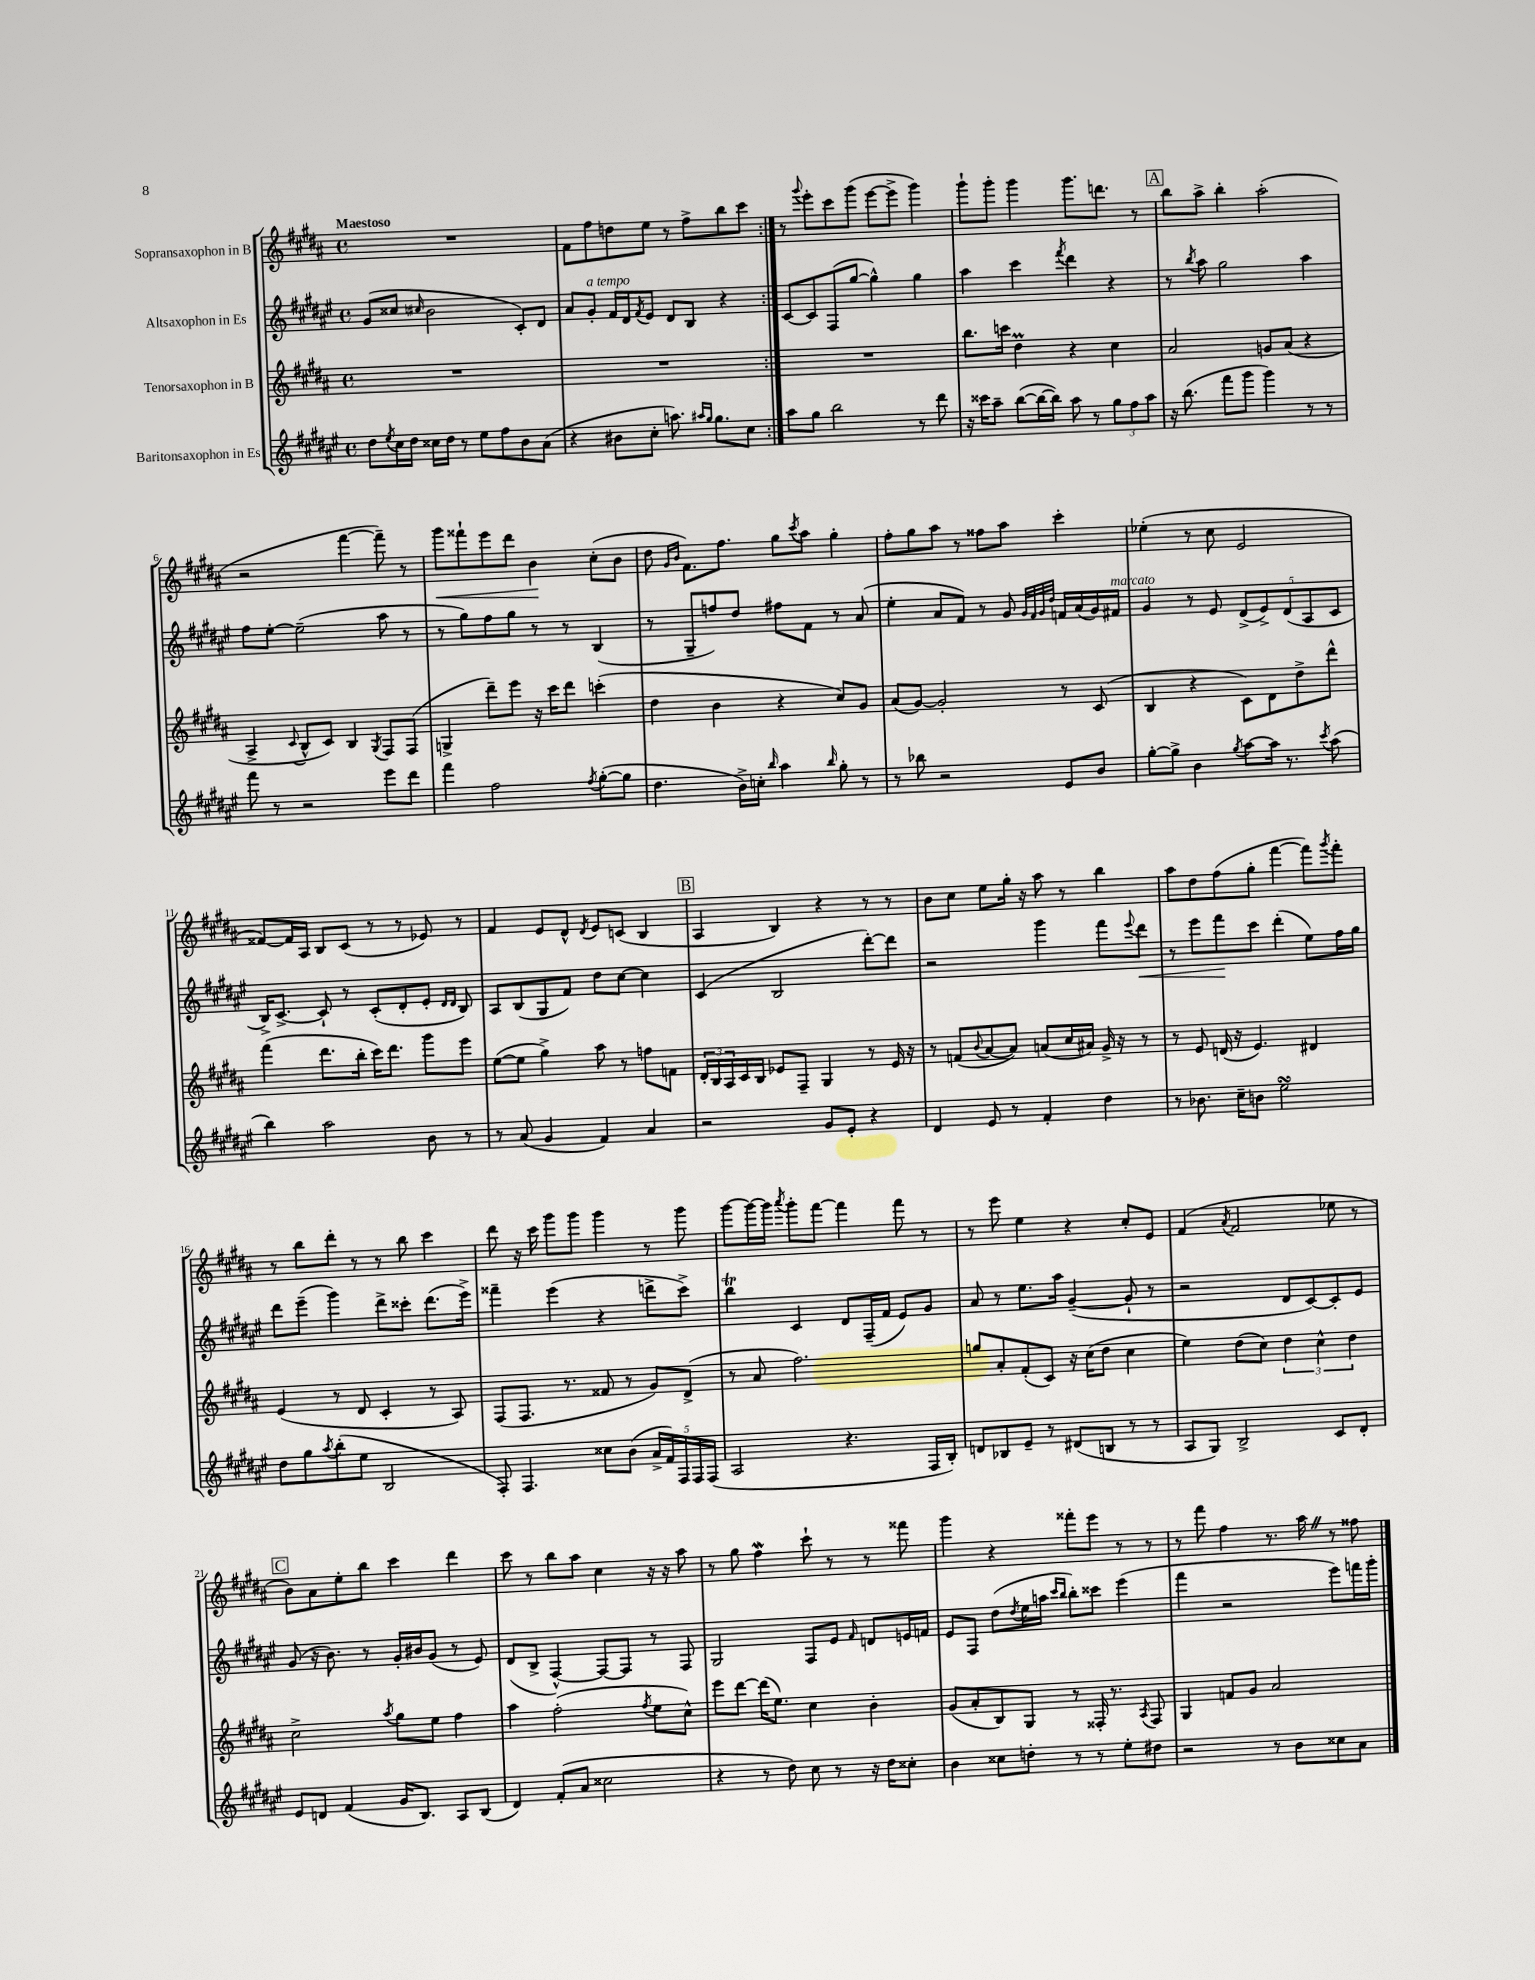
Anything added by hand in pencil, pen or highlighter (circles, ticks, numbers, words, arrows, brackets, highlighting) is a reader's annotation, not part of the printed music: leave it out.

**kern	**kern	**kern	**kern
*staff4	*staff3	*staff2	*staff1
*clefG2	*clefG2	*clefG2	*clefG2
*k[f#c#g#d#a#e#]	*k[f#c#g#d#a#]	*k[f#c#g#d#a#e#]	*k[f#c#g#d#a#]
*M4/4	*M4/4	*M4/4	*M4/4
*met(c)	*met(c)	*met(c)	*met(c)
8dd#\L	1r	(8g#/L	1r
8qee#/	.	.	.
16cc#\L	.	8cc##/J	.
16dd#\JJ	.	.	.
.	.	16qqcc#/	.
16cc##\LL	.	2b\	.
16dd#\JJ	.	.	.
8r	.	.	.
8ee#\L	.	.	.
8ff#\	.	.	.
8b\	.	8c#'/L)	.
(8a#\J	.	8d#/J	.
=	=	=	=
4r	1r	8a#/L	8f#\L
.	.	8g#'/J	8ff#\
8b#\L	.	16f#/LL	8dd\
.	.	16d#/J	.
.	.	8qf#/	.
8cc#'\J	.	8e#/J	8ee\J
8.aa\)	.	8d#/L	8r
.	.	8B/J	8ff#^\L
16qqaa#/LL	.	.	.
16qqgg#/JJ	.	.	.
8.gg#\L	.	.	.
.	.	4r	8bb\
8cc#\J	.	.	8ccc#\J
=:|!	=:|!	=:|!	=:|!
8aa#\L	1r	[8c#/L	8r
.	.	.	8qqggg#/
8gg#\J	.	8c#/]	8eee'\L
2bb\	.	(8F#/	8ccc#\
.	.	[8gg#/J	(8ggg#\J
.	.	4gg#^^\])	[8eee\L
.	.	.	8eee^\]J
8r	.	4gg#\	4ggg#\)
8ddd#\	.	.	.
=	=	=	=
16r	8.bb\L	4aa#\	8ggg#`\L
16ccc##\LK	.	.	.
8aa#~\J	.	.	8ggg#'\J
.	16ccc\Jk	.	.
([8bb\L	4dd#\	4ccc#\	4ggg#\
16bb\_L	.	.	.
16bb\]JJ)	.	.	.
.	.	8qfff#/	.
8aa#\	4r	4ddd#\	8.ggg#\L
8r	.	.	.
.	.	.	8.ddd\J
12gg#\L	4cc#\	4r	.
12ff#\	.	.	.
.	.	.	8r
12aa#\J	.	.	.
=	=	=	=
16r	2a#/	8r	8bb\L
(8.bb\	.	.	.
.	.	8qbb/	.
.	.	8aa#\	8aa#^\J
8fff#\L	.	2gg#\	4bb'\
8ggg#\J	.	.	.
4ggg#\)	8g/L	.	(2aa#'\
.	(8a#/J	.	.
8r	4r	4aa#\	.
8r	.	.	.
=	=	=	=
8fff#\	4A#^/	8ff#\L	2r
8r	.	[8ee#'\J	.
.	8qqc#/	.	.
2r	8B^^/L	(2ee#~\]	.
.	8c#/J)	.	.
.	4B/	.	[4fff#\
.	8qG#/	.	.
8eee#\L	8F#/L	8aa#\	8fff#~\])
8ddd#\J	(8F#/J	8r	8r
=	=	=	=
4fff#\	4G^/	8r	8ggg#\L
.	.	8gg#\L)	8fff##`\
2ff#\	8ddd#~\L)	8ff#\	8eee\
.	8eee\J	8gg#\J	8ddd#\J
.	16r	8r	4b\
.	16ccc#\LK	.	.
.	8ddd#\J	8r	.
8qff#/	.	.	.
([8gg#'\L	(4ccc'\	(4B/	(8cc#'\L
8gg#\]J	.	.	8b\J
=	=	=	=
4.dd#\	4dd#\	8r	8dd#\
.	.	.	16qqg#/LL
.	.	.	16qqb/JJ
.	.	8G#~/L	8.f#\L)
.	4b\	8ff/)	.
.	.	.	8.ff#\J
16b^\LL)	.	8dd#/J	.
16cc'\JJ	.	.	.
16qqbb/	.	.	.
4aa#\	4r	8ff#\L	8gg#\L
.	.	.	8qccc#/
.	.	8f#\J	8aa#\J
16qqbb/	.	.	.
8gg#'\	8cc#/L)	8r	4gg#'\
8r	8g#/J	(8a#/	.
=	=	=	=
8r	(8a#/L	4ee#'\	8ff#'\L
8bb-\	[8g#/J)	.	8gg#\
2r	2g#'/]	8a#/L	8aa#\J
.	.	8f#/J)	8r
.	.	8r	8ff##\L
.	.	8g#/	8aa#\J
.	.	32qqg#/LLL	.
.	.	32qqf#/	.
.	.	32qqg#/	.
.	.	32qqdd#/JJJ	.
8e#/L	8r	16f/LL	4ccc#'\
.	.	(16a#/	.
8b/J	(8c#/	16g#/)	.
.	.	16f#/JJ	.
=	=	=	=
[8gg#'\L	4B/	4g#/	(4ee-'\
8gg#^\]J	.	.	.
4b\	4r	8r	8r
.	.	8e#/	8cc#\
8qgg#/	.	.	.
[8aa#\L	8c#\L)	(10d#^/L	2e/
.	.	10e#^/)	.
16aa#\]Jk	8d#\	.	.
8.r	.	.	.
.	.	(10d#/	.
.	8dd#^\	.	.
.	.	10A#/	.
8qccc#/	.	.	.
(8aa#\	8ddd#^^\J	.	.
.	.	10c#/J	.
=	=	=	=
4bb\)	(4fff#\	16B^/LK)	[8f##/L)
.	.	[8.c#^/J	.
.	.	.	16f##/]L
.	.	.	16A#/JJ
2aa#\	8.ddd#\L	8c#`/]	8B/L
.	.	8r	(8c#/J
.	16bb'\Jk	.	.
.	16ccc#\LK)	(8c#'/L	8r
.	8.ddd#\J	.	.
.	.	8d#'/	8r
8b\	8ggg#\L	8e#'/J	8e-/)
.	.	16qqd#/LL	.
.	.	16qqd#/JJ	.
8r	8eee\J	8B/)	8r
=	=	=	=
8r	([8ee\L	8A#/L	4f#/
(8a#/	8ee\]J	(8B/	.
4g#/	4gg#^\)	8G#/	8e/L
.	.	8f#/J)	8d#^^/J
.	.	.	8qd#/
4f#/)	8aa#\	8dd#\L	8e/L
.	8r	[8cc#\J	(8c/J
4a#/	8ff\L	4cc#\]	4B/
.	8f\J	.	.
=	=	=	=
2r	24d#'/LL	(4c#/	4A#/
.	24B/	.	.
.	24A#/	.	.
.	16c#/	.	.
.	16B/JJ	.	.
.	8e-/L	2B/	4B/)
.	8F#~/J	.	.
8g#/L	4G#/	.	4r
8e#'/J	.	.	.
4r	8r	[8ddd#'\L)	8r
.	16e-/	8ddd#\]J	8r
.	16r	.	.
=	=	=	=
4d#/	8r	2r	8b\L
.	(8f/L	.	8cc#\J
.	8qqb/	.	.
8e#/	[8a#/	.	8ee\L
8r	8a#/]J)	.	16gg#'\Jk
.	.	.	16r
4f#'/	(8a/L	4ggg#\	8aa#\
.	16cc#/L	.	8r
.	16a#/JJ)	.	.
4dd#\	16g#^/	8fff#\L	4bb\
.	16r	.	.
.	.	8qqeee#/	.
.	8r	8ddd#\J	.
=	=	=	=
8r	8r	8r	8aa#\L
8.b-\	8e/	8eee#\L	8dd#\
.	(16d/	8fff#\	(8ff#\
16cc#~\LK	16r	.	.
8b\J	4.e/)	8ccc#\J	8gg#'\J
2ee#\	.	(4ddd#'\	[4fff#\
.	4d#/	8ee#\L)	8fff#\]L)
.	.	.	8qggg#/
.	.	16ff#\L	8fff#'\J
.	.	16gg#\JJ	.
=	=	=	=
8dd#\L	(4e/	8ddd#\L	8r
8gg#\	.	(8eee#~\J	8bb\L
8qaa#/	.	.	.
(8bb'\	8r	4ggg#\)	8ddd#'\J
8ee#\J	8d#/	.	8r
2B/	4c#'/	8ddd#^\L	8r
.	.	8ccc##'\J	8bb\
.	8r	(8.ddd#\L	4ccc#\
.	8A#/)	.	.
.	.	16eee#^\Jk)	.
=	=	=	=
8F#'/)	(8F#/L	4fff##~\	8ddd#\
4.F#/	8.F#/J	.	16r
.	.	.	16ccc#\
.	.	(4eee#\	8ggg#\L
.	8.r	.	.
.	.	.	8ggg#\J
8cc##\L	8f##/	4r	4ggg#\
(8b\J	8r	.	.
20a#^/LL	8g#/L)	8ddd^\L	8r
20f#/)	.	.	.
20F#/	.	.	.
.	(8d#^/J	8ccc#^\J)	8ggg#\
20F#/	.	.	.
(20F#/JJ	.	.	.
=	=	=	=
2A#/	8r	4bb\	[8ggg#\L
.	8a#/	.	16ggg#\_L
.	.	.	16ggg#\]JJ
.	.	.	8qaaa#/
.	2.ff#\)	4c#/	8ggg#'\L
.	.	.	[8fff#\J
4.r	.	8d#/L	4fff#\]
.	.	(16F#~/L	.
.	.	16f#/JJ	.
.	.	8e#/L)	8fff#\
16F#/LL	.	8g#/J	8r
16B'/JJ)	.	.	.
=	=	=	=
8d/L	8gg/L	8a#/	8r
8B-/	8a#'/	8r	8eee\
8e#~/J	(8f#'/	8.ee#\L	4ee\
8r	8c#/J)	.	.
.	.	16aa#\Jk	.
(8d#/L	16r	([4g#~/	4r
.	(16cc#\LK	.	.
8B/J	8dd#\J	.	.
8r	4cc#\	8g#`/]	8cc#'/L
8r	.	8r	8e/J
=	=	=	=
8A#/L	4ee\)	2r	(4f#/
8G#/J)	.	.	.
.	.	.	8qa#/
2B^/	(8dd#\L	.	2f#/
.	8cc#\J)	.	.
.	6dd#\	8d#/L	.
.	.	[8c#/)	.
.	6cc#^^\	.	.
8c#/L	.	8c#'/]	8ee-\
.	6dd#\	.	.
8d#'/J	.	8e#/J	8r
=	=	=	=
8e#/L	2cc#^\	(8g#/	8b\L)
8d/J	.	16r	8a#\
.	.	8.b\)	.
(4f#/	.	.	8ee'\
.	.	8r	8bb\J
.	8qaa#/	.	.
16g#/LK	8gg#\L	16g#'/LL	4ccc#\
8.B/J)	.	16b#/J	.
.	8ee\J	(8g#/J	.
8A#/L	4ff#\	8r	4ddd#\
(8B/J	.	8e#/)	.
=	=	=	=
4d#/)	4aa#\	(8d#/L	8ccc#\
.	.	8B^/J	8r
(8f#'/L	(2ff#'\	[4F#^^/)	8bb\L
8a#/J	.	.	8aa#\J
2cc##\	.	8F#/_L	4cc#\
.	.	8F#/]J	.
.	8qff#/	.	.
.	8ee\L	8r	16r
.	.	.	16r
.	8cc#^^\J)	8F#/	8aa#\
=	=	=	=
4r	8eee\L	2G#/	8r
.	[8ddd#\J	.	8gg#\
8r	(16ddd#\]LK	.	4ff#\
.	8.ee\J)	.	.
8dd#\)	.	.	.
8cc#\	4cc#\	8F#/L	8ccc#`\
8r	.	8e#/J	8r
.	.	16qqf#/	.
16r	4b'\	8d/L	8r
16dd#\LK	.	.	.
8cc##'\J	.	16e/L	8fff##\
.	.	16f/JJ	.
=	=	=	=
4b\	(8g#/L	8e#/L	4ggg#\
.	8a#'/	8F#/J	.
8cc##\L	8B/)	(8dd#\L	4r
.	.	8qdd#/	.
8dd'\J	8G#/J	16ee#\L	.
.	.	16aa\JJ	.
.	.	16qqccc#/LL	.
.	.	16qqbb/JJ	.
8r	8r	8bb'\L)	8fff##'\L
8r	16F##'/	8ccc##\J	8eee\J
.	8.r	.	.
8ee#'\L	.	(4eee#\	8r
.	8qA#/	.	.
8dd#\J	8F##/	.	8r
=	=	=	=
2r	4G#/	4fff#\	8r
.	.	.	8fff#\
.	8f/L	2r	4ff#\
.	8g#/J	.	.
8r	2a#/	.	8.r
8b\L	.	.	.
.	.	.	16aa#\
8cc##\	.	8eee#\L)	8r
8a#\J	.	16fff\L	8ff##\
.	.	16ggg#'\JJ	.
==	==	==	==
*-	*-	*-	*-
